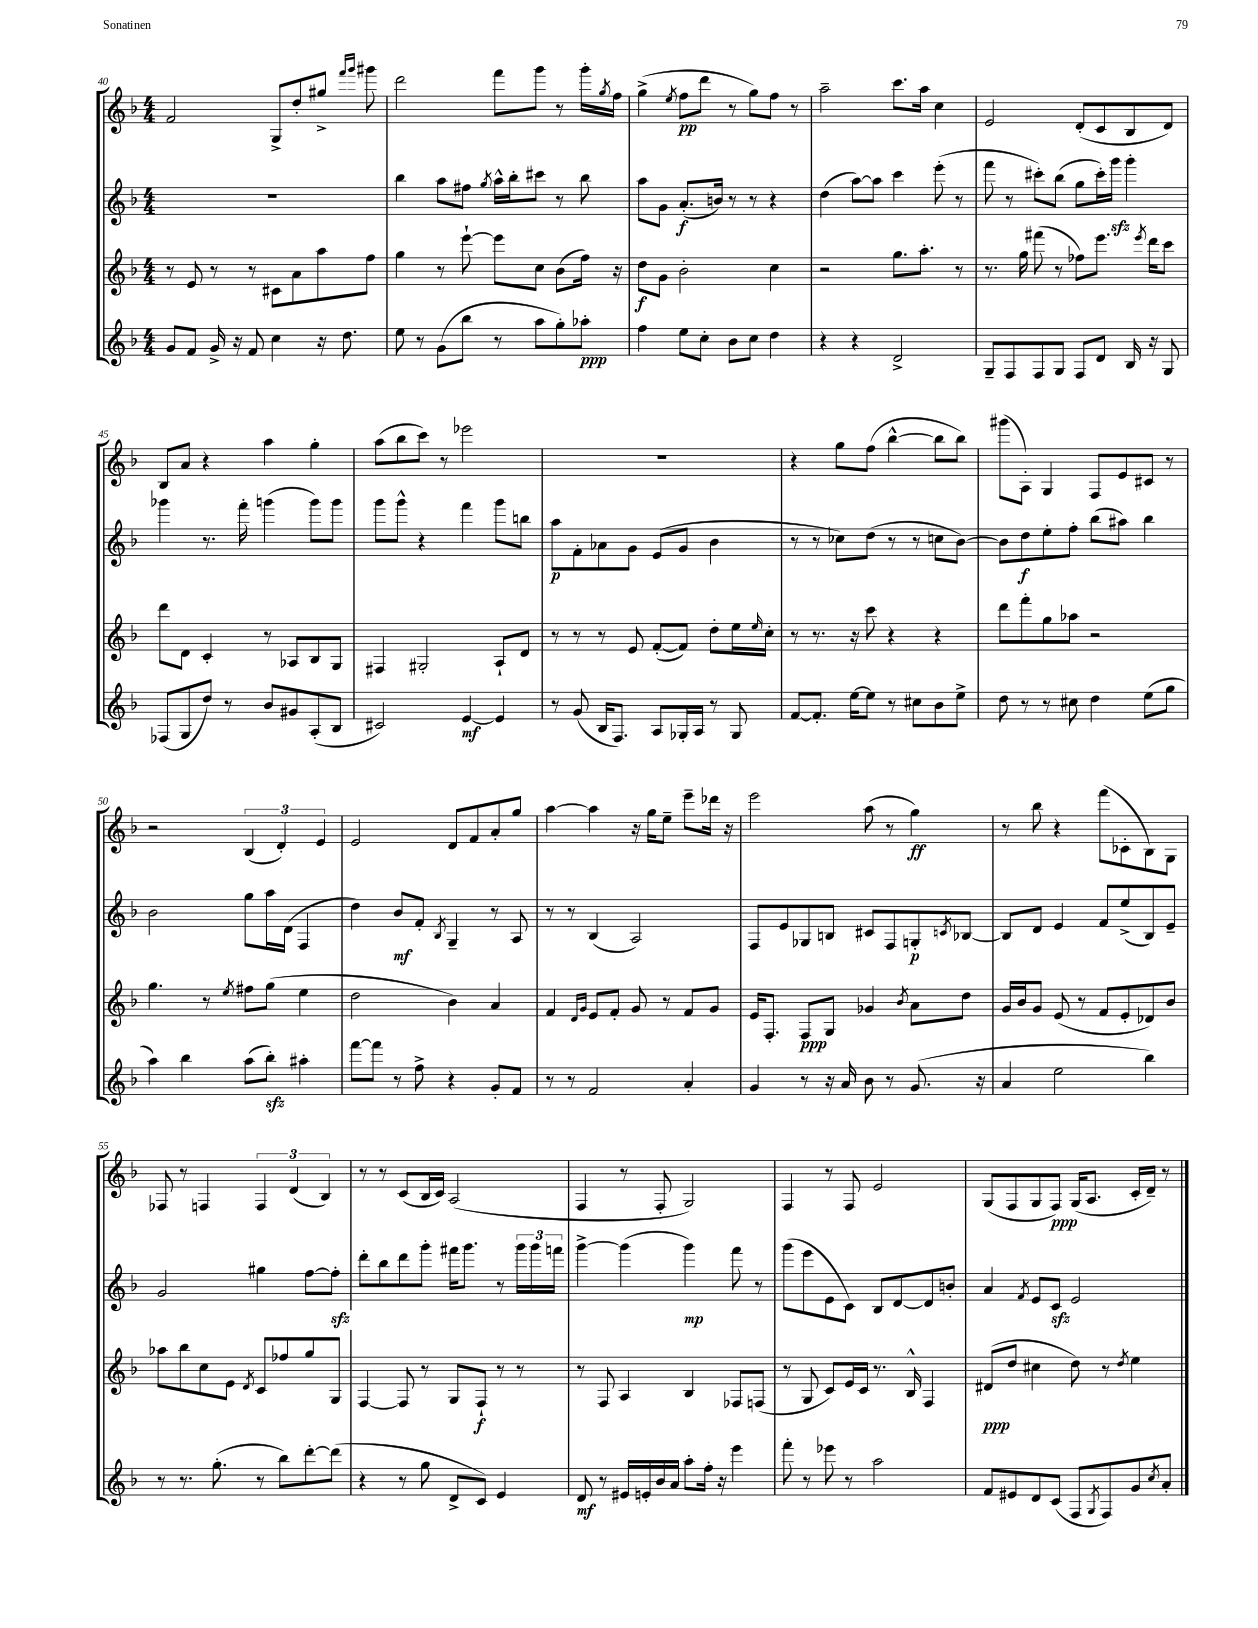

**kern	**kern	**kern	**kern
*staff4	*staff3	*staff2	*staff1
*clefG2	*clefG2	*clefG2	*clefG2
*k[b-]	*k[b-]	*k[b-]	*k[b-]
*M4/4	*M4/4	*M4/4	*M4/4
8g/L	8r	1r	2f/
8f/J	8e/	.	.
16g^/	8r	.	.
16r	.	.	.
8f/	8r	.	.
4cc\	8c#\L	.	8G^/L
.	8a\	.	8dd'/
16r	8aa\	.	8gg#^/J
8.dd\	.	.	.
.	.	.	16qqfff/LL
.	.	.	16qqggg/JJ
.	8ff\J	.	8ggg#\
=	=	=	=
8ee\	4gg\	4bb-\	2ddd\
8r	.	.	.
(8g\L	8r	8aa\L	.
8bb-\J	[8eee`\	8ff#\J	.
.	.	8qgg/	.
8r	8eee\]L	16aa^^\LL	8fff\L
.	.	16bb-'\J	.
8aa\L	8cc\J	8ccc#\J	8ggg\J
8gg'\)	(8b-\L	8r	8r
8aa-'\J	16ff\Jk)	8bb-\	16ggg'\LL
.	.	.	8qgg/
.	16r	.	16ff\JJ
=	=	=	=
4ff\	8dd\L	8aa\L	(4gg^\
.	8g\J	8g\J	.
.	.	.	8qee/
8ee\L	2b-'\	(8.a'/L	8ff\L
8cc'\J	.	.	8ddd\J
.	.	16b/Jk)	.
8b-\L	.	8r	8r
8cc\J	.	8r	8gg\L)
4dd\	4cc\	4r	8ff\J
.	.	.	8r
=	=	=	=
4r	2r	(4dd\	2aa~\
4r	.	[8aa\L)	.
.	.	8aa\]J	.
2d^/	8.gg\L	4ccc\	8.ccc\L
.	8.aa'\J	.	16aa\Jk
.	.	(8eee'\	4cc\
.	8r	8r	.
=	=	=	=
8G~/L	8.r	8fff\	2e/
8F/	.	8r	.
.	16gg\	.	.
8F/	(8fff#\	8ccc#'\L)	.
8G/J	8r	(8bb-\J	.
8F/L	8ff-\L)	8gg\L	(8d'/L
8d/J	8.eee\J	16ccc#'\L)	8c/
.	.	16ggg\JJ	.
16B-/	.	4ggg'\	8B-/
.	8qeee/	.	.
16r	16ddd\LK	.	.
8G/	8ccc\J	.	8d/J)
=	=	=	=
(8F-/L	8ddd\L	4ggg-\	8B-/L
8G/	8d\J	.	8a/J
8dd/J)	4c'/	8.r	4r
8r	.	.	.
.	.	16fff'\	.
8b-/L	8r	(4ggg\	4aa\
8g#/	8A-/L	.	.
(8A'/	8B-/	8ggg\L)	4gg'\
8B-/J	8G/J	8ggg\J	.
=	=	=	=
2c#/)	4F#/	8ggg\L	(8aa\L
.	.	8ggg^^\J	8bb-\
.	2G#'/	4r	8ccc\J)
.	.	.	8r
[4e/	.	4fff\	2eee-\
4e/]	8A`/L	8ggg\L	.
.	8d/J	8bb\J	.
=	=	=	=
8r	8r	8aa\L	1r
(8g/	8r	8f'\	.
16B-/LK	8r	8a-\	.
8.F/J)	.	.	.
.	8e/	8g\J	.
8A/L	([8f'/L	(8e/L	.
16G-'/L	8f/]J)	8g/J	.
16A/JJ	.	.	.
8r	8dd'\L	4b-\	.
8G-/	16ee\L	.	.
.	16qqee/	.	.
.	16cc'\JJ	.	.
=	=	=	=
[8f/L	8r	8r	4r
8.f'/]J	8.r	8r	.
.	.	8cc-\L)	8gg\L
[16ee\LK	16r	.	.
8ee\]J	8ccc\	(8dd\J	(8ff\J
8r	4r	8r	[4bb-^^\
8cc#\L	.	8r	.
8b-\	4r	8cc\L	8bb-\]L
8ee^\J	.	[8b-\J)	8bb-\J)
=	=	=	=
8dd\	8ddd\L	8b-\]L	(8ggg#\L
8r	8fff'\	8dd\	8A'\J)
8r	8gg\	8ee'\	4G/
8cc#\	8aa-\J	8ff'\J	.
4dd\	2r	(8bb-\L	8F/L
.	.	8aa#\J)	8e/
(8ee\L	.	4bb-\	8c#/J
8gg\J	.	.	8r
=	=	=	=
4aa\)	4.gg\	2b-\	2r
4bb-\	.	.	.
.	8r	.	.
.	8qee/	.	.
(8aa\L	8ff#\L	8gg\L	(6B-/
8bb-'\J)	(8gg\J	16aa\L	.
.	.	.	6d'/)
.	.	(16d\JJ	.
4aa#'\	4ee\	4F/	.
.	.	.	6e/
=	=	=	=
[8fff\L	2dd\	4dd\)	2e/
8fff\]J	.	.	.
8r	.	8b-/L	.
8ff^\	.	8f'/J	.
.	.	8qB-/	.
4r	4b-\)	4G~/	8d/L
.	.	.	8f/
8g'/L	4a/	8r	8a'/
8f/J	.	8A/	8gg/J
=	=	=	=
8r	4f/	8r	[4aa\
8r	.	8r	.
.	16qqd/LL	.	.
.	16qqg/JJ	.	.
2f/	8e/L	(4B-/	4aa\]
.	8f'/J	.	.
.	8g/	2A/)	16r
.	.	.	16gg\LK
.	8r	.	8ee~\J
4a'/	8f/L	.	8eee~\L
.	8g/J	.	16ddd-\Jk
.	.	.	16r
=	=	=	=
4g/	16e/LK	8F/L	2eee\
.	8.F'/J	.	.
.	.	8e/	.
8r	8F/L	8G-/	.
16r	8G/J	8B/J	.
16a/	.	.	.
8b-\	4g-/	8c#/L	(8aa\
8r	.	8F/	8r
.	8qb-/	.	.
(8.g/	8a\L	8G'/	4gg\)
.	.	8qc/	.
.	8dd\J	[8B-/J	.
16r	.	.	.
=	=	=	=
4a/	16g/LL	8B-/]L	8r
.	16b-/J	.	.
.	8g/J	8d/J	8bb-\
2ee\	(8e/	4e/	4r
.	8r	.	.
.	8f/L	8f/L	(8fff\L
.	8e'/	(8ee^/	8c-'\
4bb-\)	8d-/)	8B-/)	8B-\)
.	8b-/J	8e~/J	8G\J
=	=	=	=
8r	8aa-\L	2g/	8F-/
8.r	8bb-\	.	8r
.	8cc\	.	4F/
(8.gg'\	.	.	.
.	8e\J	.	.
.	8qd/	.	.
8r	8c/L	4gg#\	6F/
8bb-\L)	8ff-/	.	.
.	.	.	(6d/
[8ddd'\	8gg/	[8ff\L	.
.	.	.	6B-/)
(8ddd\]J	8G/J	8ff'\]J	.
=	=	=	=
4r	[4F/	8ddd'\L	8r
.	.	8bb-\	8r
8r	8F/]	8ddd\	(8c/L
8gg\	8r	8ggg'\J	16B-/L
.	.	.	16c/JJ)
8d^/L	8G/L	16fff#\LK	(2A/
.	.	8.ggg\J	.
8c/J)	8F`/J	.	.
4e/	8r	8r	.
.	8r	24ggg\LL	.
.	.	24ggg\	.
.	.	24fff\JJ	.
=	=	=	=
8d/	8r	[4ggg^\	4F/
8r	8F/	.	.
16e#/LL	4A/	(4ggg\]	8r
16e'/	.	.	.
16b-/	.	.	8F'/
16a/JJ	.	.	.
8aa'\L	4B-/	4ggg\)	2G/)
16ff'\Jk	.	.	.
16r	.	.	.
4eee\	8F-/L	8fff\	.
.	(8F/J	8r	.
=	=	=	=
8fff'\	8r	(8ggg\L	4F/
8r	8G/	8eee\	.
8eee-\	8c/L)	8e\	8r
8r	16e/L	8c\J)	8F/
.	16c/JJ	.	.
2aa\	8.r	8B-/L	2e/
.	.	[8d/	.
.	16B-^^/	.	.
.	4F/	8d/]	.
.	.	8b'/J	.
=	=	=	=
8f/L	(8d#/L	4a/	(8G/L
8e#/	8dd/J	.	8F/
.	.	8qf/	.
8d/	4cc#\	8e/L	8G/
(8c/J	.	8c/J	8F/J)
8F/L	8dd\)	2e/	(16G/LK
.	.	.	8.A/J
8qG/	.	.	.
8F/)	8r	.	.
.	8qdd/	.	.
8g/	4ee\	.	16c'/LL
.	.	.	16d~/JJ)
8qcc/	.	.	.
8a'/J	.	.	8r
==	==	==	==
*-	*-	*-	*-
